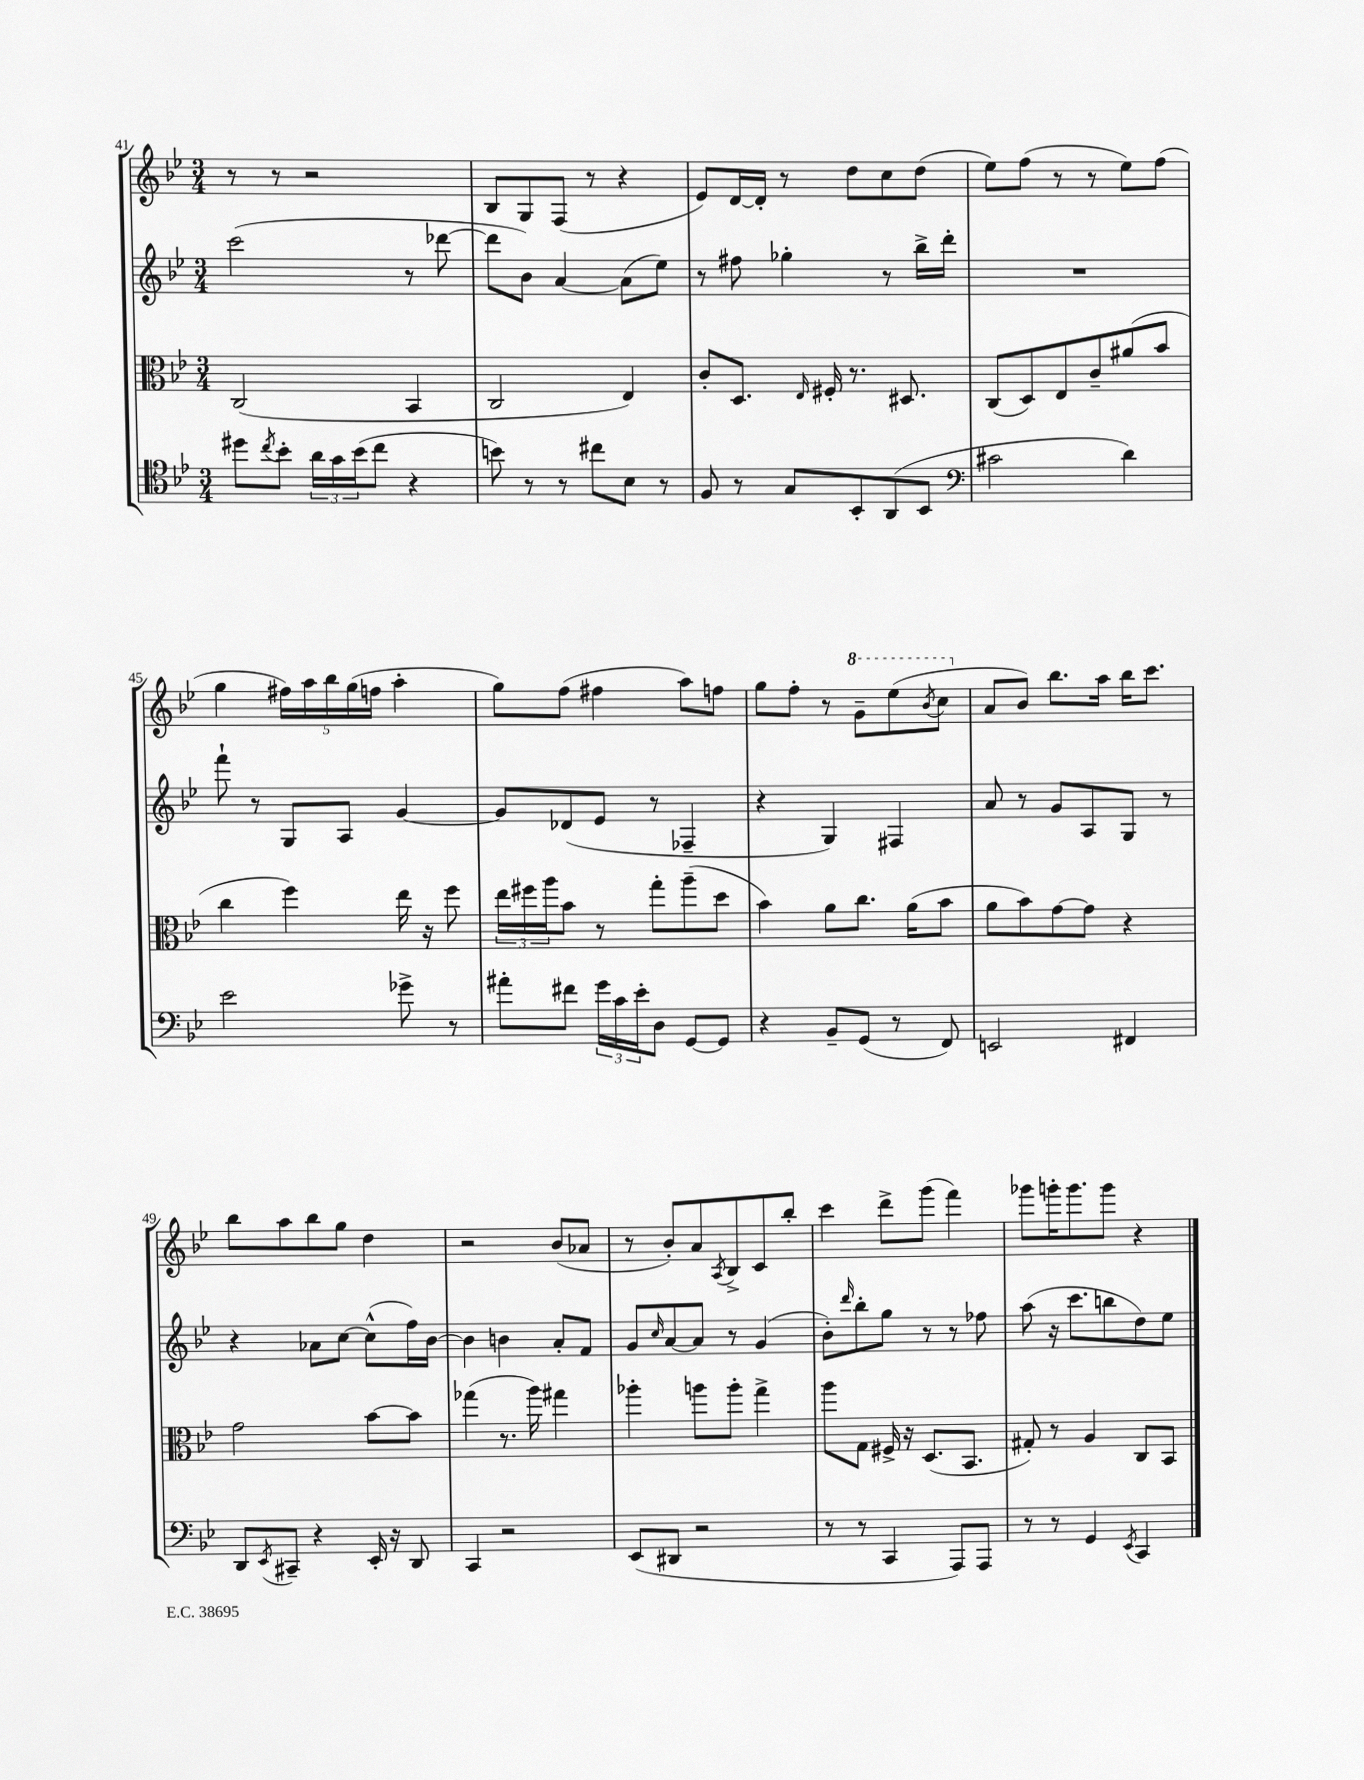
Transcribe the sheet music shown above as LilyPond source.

<<
\new StaffGroup <<
\new Staff = "s0" {
    \clef treble \key bes \major \numericTimeSignature \time 3/4
    r8 r8 r2 |
    bes8 g8 f8( r8 r4 |
    ees'8) d'16~ d'16-. r8 d''8 c''8 d''8( |
    ees''8) f''8( r8 r8 ees''8) f''8( |
    g''4 \tuplet 5/4 { fis''16) a''16 bes''16 g''16( f''16 } a''4-. |
    g''8) f''8( fis''4 a''8) f''8 |
    g''8 f''8-. r8 \ottava #1 g''8-- ees'''8( \acciaccatura { bes''8 } c'''8 \ottava #0 |
    a'8 bes'8) bes''8. a''16 bes''16 c'''8. |
    bes''8 a''8 bes''8 g''8 d''4 |
    r2 bes'8( aes'8 |
    r8 bes'8-.) a'8 \acciaccatura { a8 } bes8-> c'8 bes''8-. |
    c'''4 d'''8-> g'''8( f'''4) |
    ges'''8 g'''16-. g'''8. g'''8 r4 \bar "|." |
}
\new Staff = "s1" {
    \clef treble \key bes \major \numericTimeSignature \time 3/4
    c'''2( r8 des'''8~ |
    des'''8 bes'8) a'4~ a'8( ees''8) |
    r8 fis''8 ges''4-. r8 bes''16-> d'''16-. |
    R2. |
    f'''8-! r8 g8 a8 g'4~ |
    g'8 des'8( ees'8 r8 fes4-- |
    r4 g4) fis4 |
    a'8 r8 g'8 a8 g8 r8 |
    r4 aes'8 c''8~ c''8-^( f''16) bes'16~ |
    bes'4 b'4 a'8-. f'8 |
    g'8 \grace { c''16 } a'8~ a'8 r8 g'4( |
    bes'8-.) \grace { d'''16 } bes''8-. g''8 r8 r8 fes''8 |
    a''8( r16 c'''8. b''8 d''8) ees''8 \bar "|." |
}
\new Staff = "s2" {
    \clef alto \key bes \major \numericTimeSignature \time 3/4
    c2( bes,4 |
    c2 ees4) |
    c'8-. d8. \grace { ees16 } fis16-. r8. dis8. |
    c8( d8) ees8 c'8-- ais'8( bes'8 |
    c''4 f''4) ees''16 r16 f''8 |
    \tuplet 3/2 { ees''16 fis''16 a''16 } bes'8 r8 g''8-. a''8--( d''8 |
    bes'4) a'8 c''8. a'16( bes'8 |
    a'8 bes'8) g'8~ g'8 r4 |
    g'2 bes'8~ bes'8 |
    ges''4( r8. a''16) gis''4 |
    aes''4-. a''8 a''8-. g''4-> |
    a''8 g8 fis16-> r16 d8.( bes,8. |
    gis8-.) r8 a4 c8 bes,8 \bar "|." |
}
\new Staff = "s3" {
    \clef tenor \key bes \major \numericTimeSignature \time 3/4
    dis''8 \acciaccatura { c''8 } bes'8-. \tuplet 3/2 { a'16 g'16 bes'16( } c''8 r4 |
    b'8) r8 r8 cis''8 bes8 r8 |
    f8 r8 g8 bes,8-. a,8( bes,8 |
    \clef bass cis'2 d'4) |
    ees'2 ges'8-> r8 |
    ais'8-. fis'8 \tuplet 3/2 { g'16 c'16 ees'16-. } d8 g,8~ g,8 |
    r4 bes,8-- g,8( r8 f,8) |
    e,2 fis,4 |
    d,8 \acciaccatura { ees,8 } cis,8-- r4 ees,16-. r16 d,8 |
    c,4 r2 |
    ees,8( dis,8 r2 |
    r8 r8 c,4 a,,8) a,,8 |
    r8 r8 g,4 \acciaccatura { ees,8 } c,4 \bar "|." |
}
>>
>>
\layout { \context { \Score currentBarNumber = #41 } }
